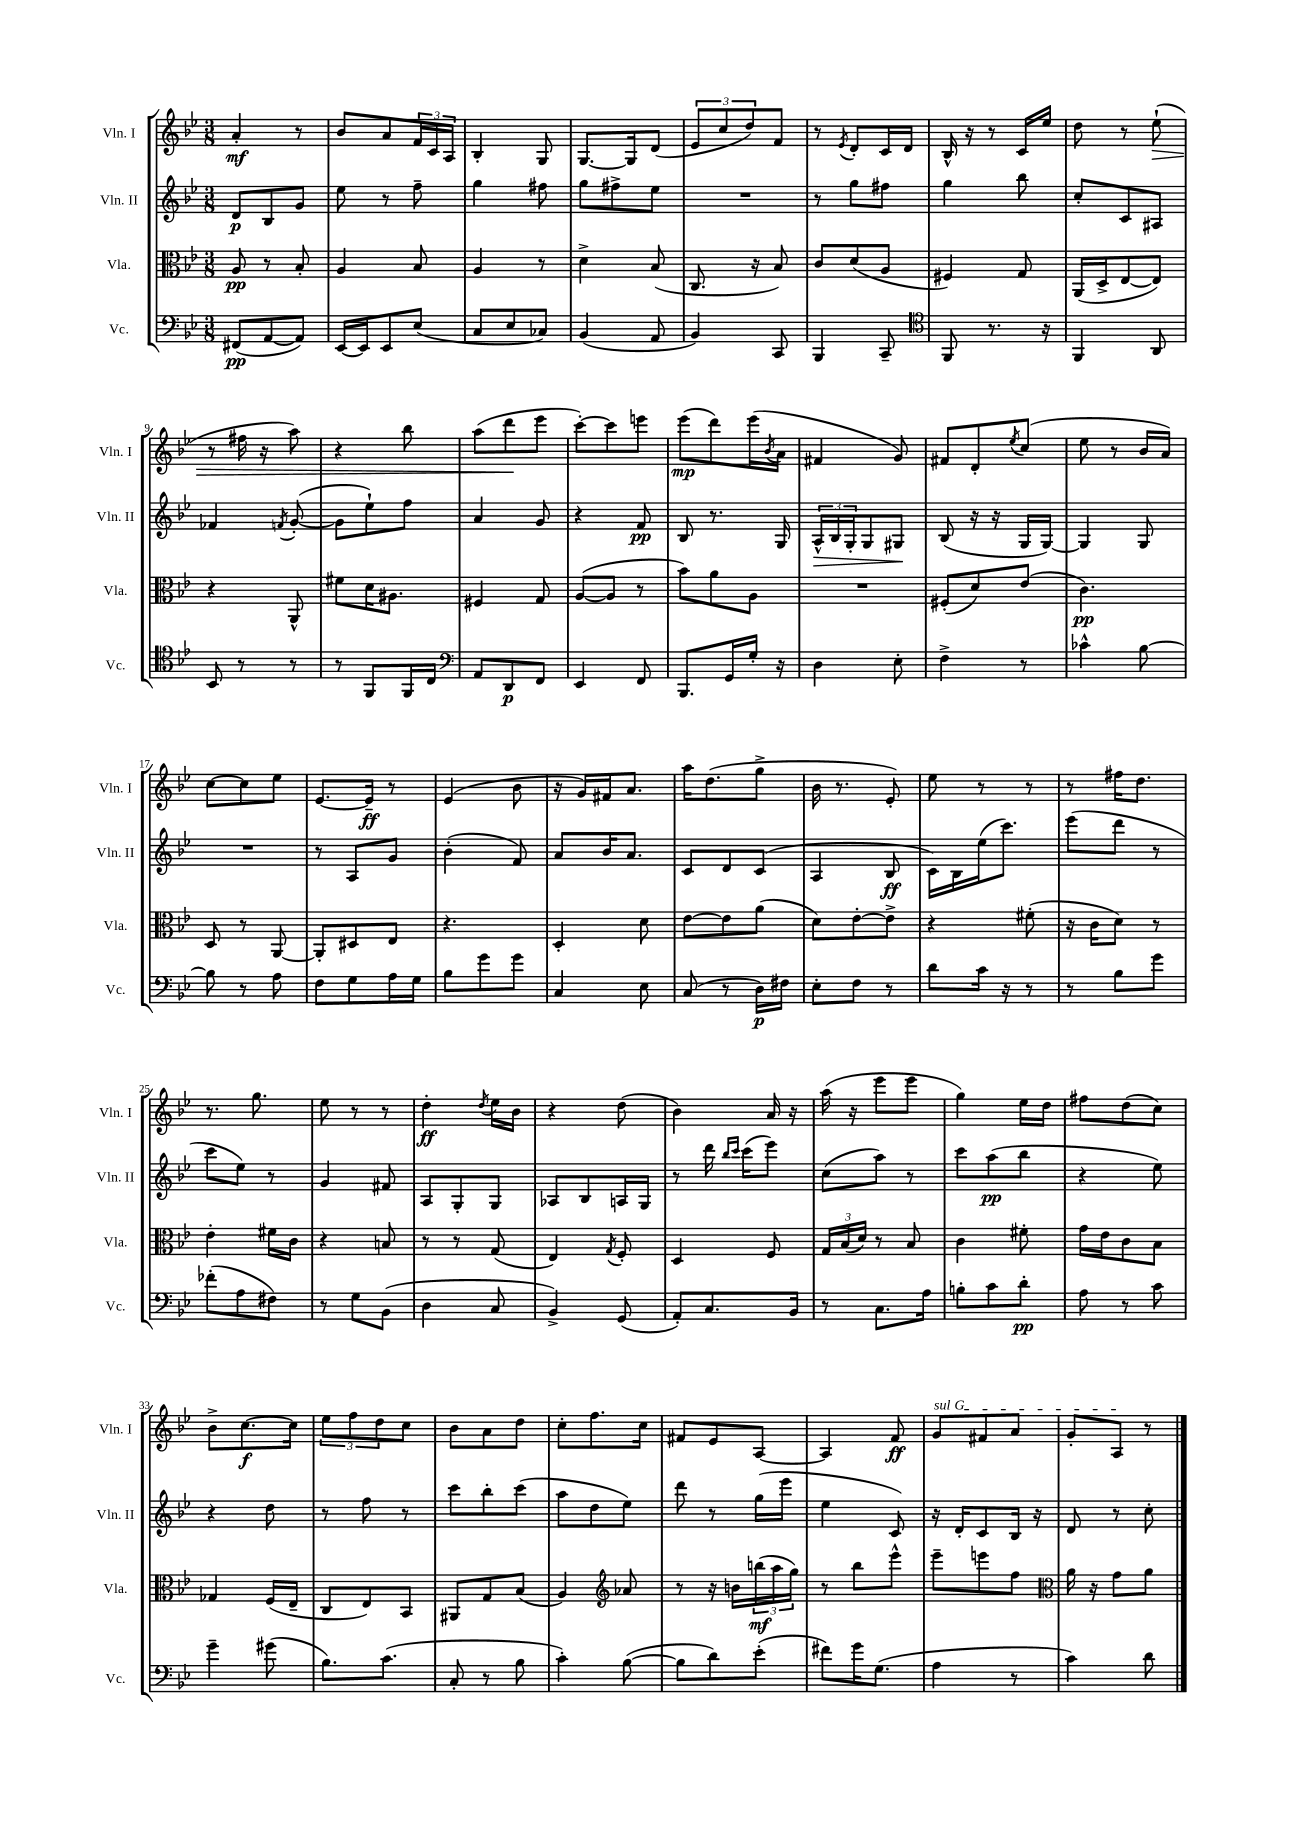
<<
\new StaffGroup <<
\new Staff = "s0" \with { instrumentName = "Vln. I" shortInstrumentName = "Vln. I" } {
    \clef treble \key bes \major \numericTimeSignature \time 3/8
    a'4-.\mf r8 |
    bes'8 a'8 \tuplet 3/2 { f'16 c'16 a16 } |
    bes4-. g8 |
    g8.~ g16 d'8( |
    \tuplet 3/2 { ees'8 c''8 d''8) } f'8 |
    r8 \acciaccatura { ees'8 } d'8-. c'16 d'16 |
    bes16-^ r16 r8 c'16 ees''16 |
    d''8 r8 ees''8-!\>( |
    r8 fis''16 r16 a''8) |
    r4 bes''8 |
    a''8( d'''8\! ees'''8 |
    c'''8~-.) c'''8 e'''8 |
    ees'''8\mp( d'''8) ees'''16( \acciaccatura { bes'8 } a'16 |
    fis'4 g'8) |
    fis'8 d'8-. \acciaccatura { ees''8 } c''8( |
    ees''8 r8 bes'16 a'16) |
    c''8~ c''8 ees''8 |
    ees'8.~ ees'16--\ff r8 |
    ees'4( bes'8 |
    r16 g'16) fis'16 a'8. |
    a''16 d''8.( g''8-> |
    bes'16 r8. ees'8-.) |
    ees''8 r8 r8 |
    r8 fis''16 d''8. |
    r8. g''8. |
    ees''8 r8 r8 |
    d''4-.\ff \acciaccatura { d''8 } ees''16 bes'16 |
    r4 d''8( |
    bes'4) a'16 r16 |
    a''16( r16 ees'''8 ees'''8 |
    g''4) ees''16 d''16 |
    fis''8 d''8( c''8) |
    bes'8-> c''8.~\f c''16 |
    \tuplet 3/2 { ees''8 f''8 d''8 } c''8 |
    bes'8 a'8 d''8 |
    c''8-. f''8. c''16 |
    fis'8 ees'8 a8~ |
    a4 f'8\ff |
    \once \override TextSpanner.bound-details.left.text = \markup { \italic "sul G" } g'8\startTextSpan fis'8 a'8 |
    g'8-. a8\stopTextSpan r8 \bar "|." |
}
\new Staff = "s1" \with { instrumentName = "Vln. II" shortInstrumentName = "Vln. II" } {
    \clef treble \key bes \major \numericTimeSignature \time 3/8
    d'8\p bes8 g'8 |
    ees''8 r8 f''8-- |
    g''4 fis''8 |
    g''8 fis''8-> ees''8 |
    R4. |
    r8 g''8 fis''8 |
    g''4 bes''8 |
    c''8-. c'8 ais8 |
    fes'4 \acciaccatura { f'8 } g'8~-.( |
    g'8 ees''8-!) f''8 |
    a'4 g'8 |
    r4 f'8\pp |
    bes8 r8. g16 |
    \tuplet 3/2 { a16-^\> bes16 g16-. } g8 gis8\! |
    bes8( r16 r16 g16 g16~) |
    g4 g8 |
    R4. |
    r8 a8 g'8 |
    bes'4-.( f'8) |
    a'8 bes'16 a'8. |
    c'8 d'8 c'8( |
    a4 bes8\ff |
    c'16) bes16 ees''16( c'''8.) |
    ees'''8( d'''8 r8 |
    c'''8 ees''8) r8 |
    g'4 fis'8 |
    a8 g8-. g8 |
    aes8 bes8 a16 g16 |
    r8 d'''16 \grace { bes''16 c'''16 } c'''16( ees'''8) |
    c''8( a''8) r8 |
    c'''8 a''8\pp( bes''8 |
    r4 ees''8) |
    r4 d''8 |
    r8 f''8 r8 |
    c'''8 bes''8-. c'''8( |
    a''8 d''8 ees''8) |
    d'''8 r8 g''16( ees'''16 |
    ees''4 c'8) |
    r16 d'16-. c'8 bes16 r16 |
    d'8 r8 c''8-. \bar "|." |
}
\new Staff = "s2" \with { instrumentName = "Vla." shortInstrumentName = "Vla." } {
    \clef alto \key bes \major \numericTimeSignature \time 3/8
    a8\pp r8 bes8-. |
    a4 bes8 |
    a4 r8 |
    d'4-> bes8( |
    c8. r16 bes8) |
    c'8 d'8( a8 |
    fis4) g8 |
    a,16( d16-> ees8~ ees8) |
    r4 a,8-^ |
    fis'8 d'16 ais8. |
    fis4 g8 |
    a8~( a8 r8 |
    bes'8) a'8 a8 |
    R4. |
    fis8-.( d'8) ees'8( |
    c'4.\pp) |
    d8 r8 a,8~ |
    a,8-. dis8 ees8 |
    r4. |
    d4-. d'8 |
    ees'8~ ees'8 a'8( |
    d'8) ees'8~-. ees'8-> |
    r4 fis'8-.( |
    r16 c'16 d'8) r8 |
    ees'4-. fis'16 c'16 |
    r4 b8 |
    r8 r8 g8( |
    ees4) \acciaccatura { g8 } f8-. |
    d4 f8 |
    \tuplet 3/2 { g16 bes16( d'16) } r8 bes8 |
    c'4 fis'8-. |
    g'16 ees'16 c'8 bes8 |
    ges4 f16( ees16-- |
    c8 ees8) bes,8 |
    ais,8 g8 bes8( |
    a4) \clef treble aes'8 |
    r8 r16 b'16 \tuplet 3/2 { b''16\mf( a''16 g''16) } |
    r8 bes''8 ees'''8-^ |
    ees'''8-- e'''8 f''8 |
    \clef alto a'16 r16 g'8 a'8 \bar "|." |
}
\new Staff = "s3" \with { instrumentName = "Vc." shortInstrumentName = "Vc." } {
    \clef bass \key bes \major \numericTimeSignature \time 3/8
    fis,8\pp( a,8~ a,8) |
    ees,16~ ees,16 ees,8 ees8( |
    c8 ees8 ces8) |
    bes,4( a,8 |
    bes,4) c,8 |
    bes,,4 c,8-- |
    \clef tenor f,8 r8. r16 |
    f,4 a,8 |
    bes,8 r8 r8 |
    r8 f,8 f,16 c16 |
    \clef bass a,8 d,8\p f,8 |
    ees,4 f,8 |
    bes,,8. g,16 g16-. r16 |
    d4 ees8-. |
    f4-> r8 |
    ces'4-^ bes8~ |
    bes8 r8 a8 |
    f8 g8 a16 g16 |
    bes8 g'8 g'8 |
    c4 ees8 |
    c8( r8 d16\p) fis16 |
    ees8-. f8 r8 |
    d'8 c'16 r16 r8 |
    r8 bes8 g'8 |
    fes'8-.( a8 fis8) |
    r8 g8 bes,8( |
    d4 c8 |
    bes,4->) g,8( |
    a,8-.) c8. bes,16 |
    r8 c8. a16 |
    b8-. c'8 d'8-.\pp |
    a8 r8 c'8 |
    g'4-- gis'8( |
    bes8.) c'8.( |
    c8-. r8 bes8 |
    c'4-.) bes8~( |
    bes8 d'8) ees'8-.( |
    fis'8) g'16 g8.( |
    a4 r8 |
    c'4) d'8 \bar "|." |
}
>>
>>
